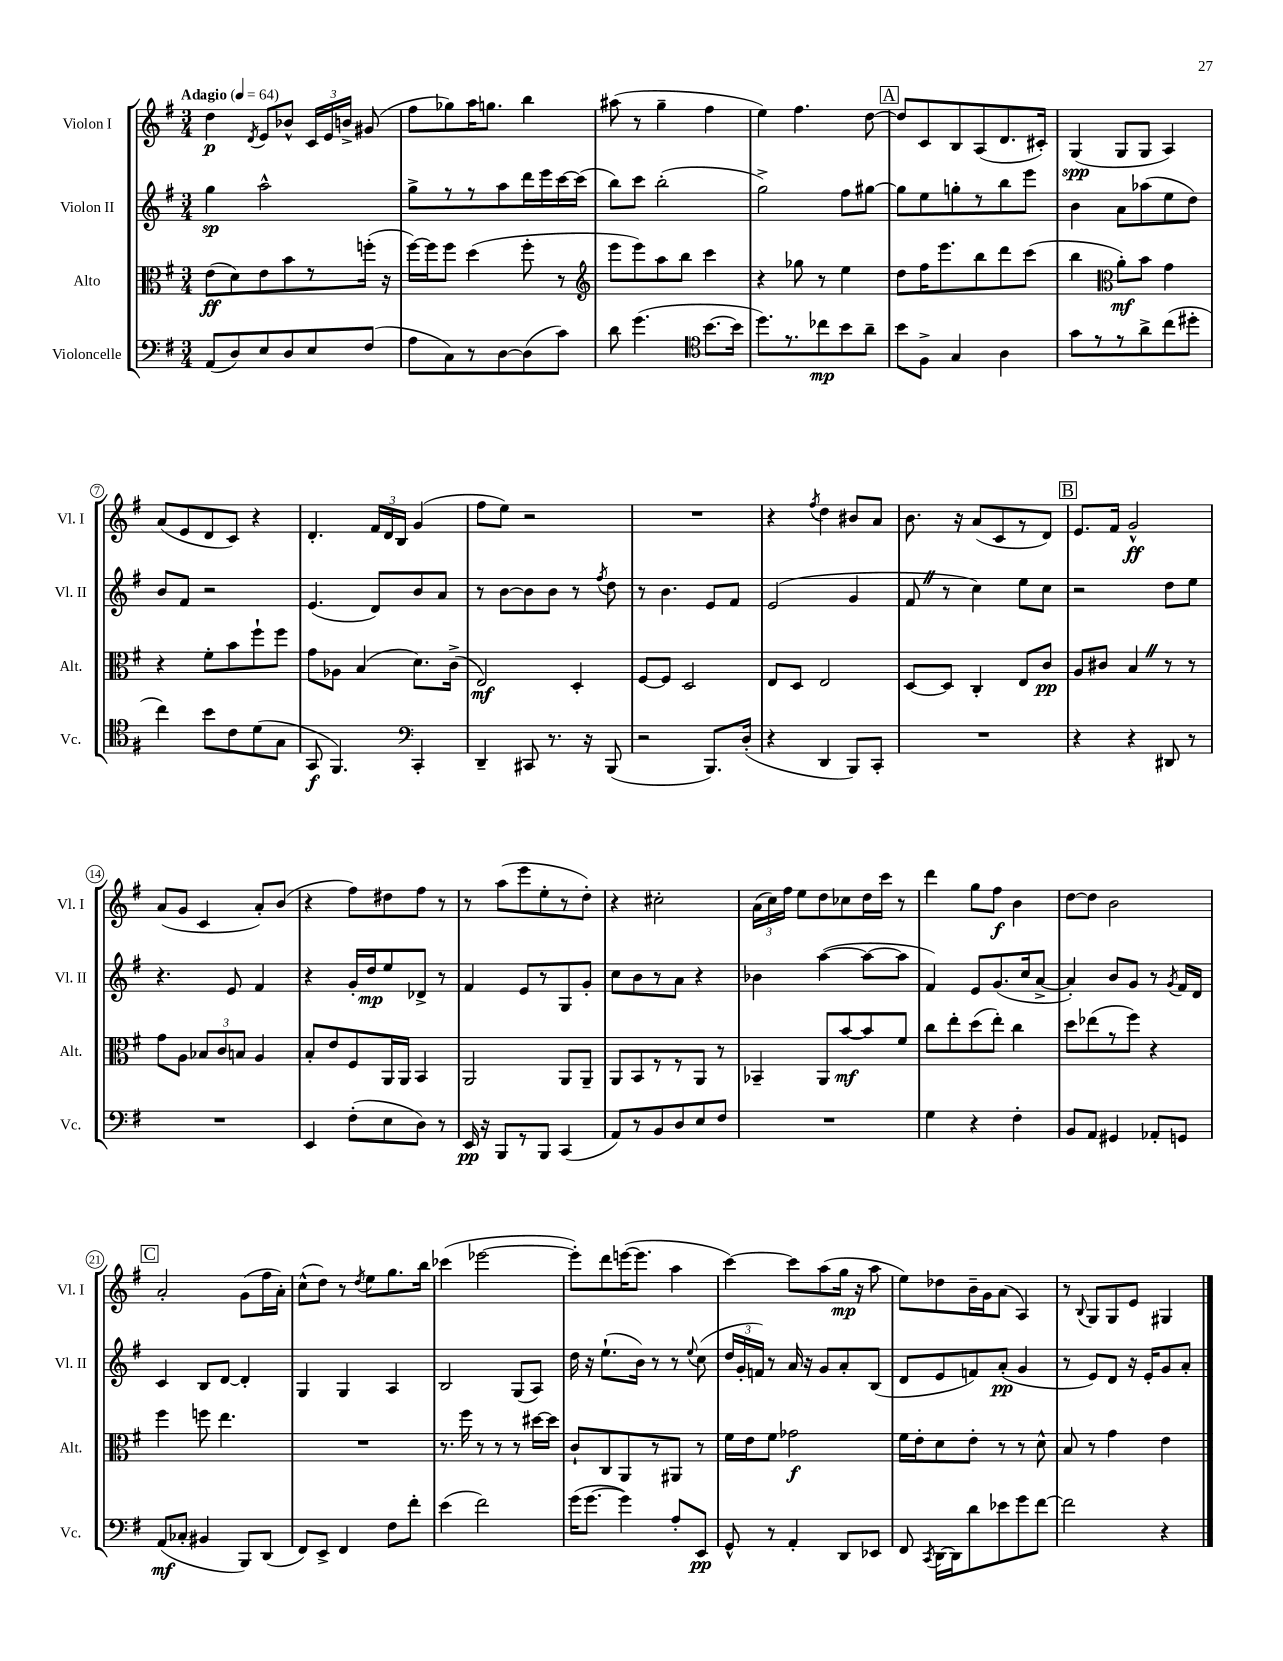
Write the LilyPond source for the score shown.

<<
\new StaffGroup <<
\new Staff = "s0" \with { instrumentName = "Violon I" shortInstrumentName = "Vl. I" } {
    \clef treble \key g \major \numericTimeSignature \time 3/4 \tempo "Adagio" 4 = 64
    \autoBeamOff d''4\p \acciaccatura { d'8 } e'8[ bes'8]-^ \tuplet 3/2 { c'16[ e'16 b'16]-> } gis'8( |
    fis''8[ ges''8) a''16 g''8.] b''4 |
    ais''8( r8 g''4-- fis''4 |
    e''4) fis''4. d''8~ |
    \mark \markup { \box "A" } d''8[ c'8 b8 a8( d'8. cis'16]-.) |
    g4\spp( g8[ g8] a4) |
    a'8[( e'8 d'8 c'8]) r4 |
    d'4.-. \tuplet 3/2 { fis'16[ d'16 b16] } g'4( |
    fis''8[ e''8]) r2 |
    R2. |
    r4 \acciaccatura { fis''8 } d''4 bis'8[ a'8] |
    b'8. r16 a'8[( c'8 r8 d'8]) |
    \mark \markup { \box "B" } e'8.[ fis'16] g'2-^\ff |
    a'8[( g'8] c'4 a'8[-.) b'8]( |
    r4 fis''8[) dis''8 fis''8] r8 |
    r8 a''8[( e'''8 e''8-. r8 d''8]-.) |
    r4 cis''2-. |
    \tuplet 3/2 { a'16[( c''16) fis''16] } e''8[ d''8 ces''8 d''16 c'''16] r8 |
    d'''4 g''8[ fis''8]\f b'4 |
    d''8[~ d''8] b'2 |
    \mark \markup { \box "C" } a'2-. g'8[( fis''16 a'16]-.) |
    c''8[-^( d''8]) r8 \acciaccatura { d''8 } e''8[ g''8. b''16] |
    ces'''4( ees'''2~ |
    ees'''8[-.) d'''8 e'''16~( e'''8.] a''4 |
    c'''4~) c'''8[ a''8( g''16]\mp r16 a''8 |
    e''8[) des''8 b'16-- g'16 a'8]( a4) |
    r8 \appoggiatura { b8 } g8[ g8 e'8] gis4 \bar "|." |
}
\new Staff = "s1" \with { instrumentName = "Violon II" shortInstrumentName = "Vl. II" } {
    \clef treble \key g \major \numericTimeSignature \time 3/4
    \autoBeamOff g''4\sp a''2-^ |
    g''8[-> r8 r8 a''8 d'''16 e'''16 c'''16~ c'''16]( |
    b''8[) c'''8] b''2-.( |
    g''2->) fis''8[ gis''8]~ |
    \mark \markup { \box "A" } gis''8[ e''8 g''8-. r8 b''8 e'''8] |
    b'4 a'8[ aes''8( e''8 d''8]) |
    b'8[ fis'8] r2 |
    e'4.( d'8[) b'8 a'8] |
    r8 b'8[~ b'8 b'8] r8 \acciaccatura { fis''8 } d''8 |
    r8 b'4. e'8[ fis'8] |
    e'2( g'4 |
    fis'8 \once \override BreathingSign.text = \markup { \musicglyph "scripts.caesura.straight" } \breathe r8 c''4) e''8[ c''8] |
    \mark \markup { \box "B" } r2 d''8[ e''8] |
    r4. e'8 fis'4 |
    r4 g'16[-. d''16\mp e''8 des'8]-> r8 |
    fis'4 e'8[ r8 g8 g'8]-. |
    c''8[ b'8 r8 a'8] r4 |
    bes'4 a''4~( a''8[~ a''8] |
    fis'4) e'8[ g'8.( c''16 a'8]~-> |
    a'4-.) b'8[ g'8] r8 \acciaccatura { g'8 } fis'16[ d'16] |
    \mark \markup { \box "C" } c'4 b8[ d'8]~ d'4-. |
    g4 g4 a4 |
    b2 g8[( a8]) |
    d''16 r16 e''8.[-!( b'16]) r8 r8 \appoggiatura { e''8 } c''8( |
    \tuplet 3/2 { d''16[ g'16-. f'16]) } r8 a'16 r16 g'8[ a'8-. b8]( |
    d'8[ e'8 f'8) a'8]-.\pp( g'4 |
    r8 e'8[) d'8] r16 e'16[-. g'8 a'8]-. \bar "|." |
}
\new Staff = "s2" \with { instrumentName = "Alto" shortInstrumentName = "Alt." } {
    \clef alto \key g \major \numericTimeSignature \time 3/4
    \autoBeamOff e'8[\ff( d'8) e'8 b'8 r8 f''16]-.( r16 |
    fis''16[~) fis''16 fis''8] d''4( fis''8-. r8 |
    \clef treble e'''8[ e'''8) a''8 b''8] c'''4 |
    r4 ges''8 r8 e''4 |
    \mark \markup { \box "A" } d''8[ fis''16 e'''8. b''8 d'''8 c'''8]( |
    b''4 \clef alto a'8[-.\mf) b'8] g'4 |
    r4 fis'8[-. b'8 fis''8-! fis''8] |
    g'8[ aes8] b4( d'8.[) c'16]->( |
    e2\mf) d4-. |
    fis8[~ fis8] d2 |
    e8[ d8] e2 |
    d8[~ d8] c4-. e8[ c'8]\pp |
    \mark \markup { \box "B" } a8[ cis'8] b4 \once \override BreathingSign.text = \markup { \musicglyph "scripts.caesura.straight" } \breathe r8 r8 |
    g'8[ a8] \tuplet 3/2 { bes8[ c'8 b8] } a4 |
    b8[-. e'8 fis8 a,16 a,16] b,4 |
    a,2 a,8[ a,8]-- |
    a,8[ b,8 r8 r8 a,8] r8 |
    bes,4-- a,8[ b'8~\mf b'8 fis'8] |
    c''8[ e''8-. d''8( e''8]-.) c''4 |
    d''8[ ees''8( r8 fis''8]) r4 |
    \mark \markup { \box "C" } fis''4 f''8 e''4. |
    R2. |
    r8. fis''16 r8 r8 r8 dis''16[~ dis''16] |
    c'8[-! c8 a,8 r8 ais,8] r8 |
    fis'16[ e'16 fis'8] ges'2\f |
    fis'16[ e'16-. d'8 e'8]-. r8 r8 d'8-^ |
    b8 r8 g'4 e'4 \bar "|." |
}
\new Staff = "s3" \with { instrumentName = "Violoncelle" shortInstrumentName = "Vc." } {
    \clef bass \key g \major \numericTimeSignature \time 3/4
    \autoBeamOff a,8[( d8) e8 d8 e8 fis8]( |
    a8[ c8) r8 d8~ d8( c'8]) |
    d'8 g'4.( \clef tenor b'8.[~ b'16] |
    d''8.[) r8. ces''8\mp b'8 a'8]-- |
    \mark \markup { \box "A" } b'8[ fis8]-> g4 a4 |
    g'8[ r8 r8 a'8-> c''8( dis''8]-. |
    c''4) b'8[ c'8 d'8( g8] |
    g,8\f fis,4.) \clef bass c,4-. |
    d,4-- cis,8 r8. r16 b,,8( |
    r2 b,,8.[) d16]-.( |
    r4 d,4 b,,8[) c,8]-. |
    R2. |
    \mark \markup { \box "B" } r4 r4 dis,8 r8 |
    R2. |
    e,4 fis8[-.( e8 d8]) r8 |
    e,16\pp r16 b,,8[ r8 b,,8] c,4( |
    a,8[) r8 b,8 d8 e8 fis8] |
    R2. |
    g4 r4 fis4-. |
    b,8[ a,8] gis,4 aes,8[-. g,8] |
    \mark \markup { \box "C" } a,8[\mf( ces8]-. bis,4 b,,8[) d,8]( |
    fis,8[) e,8]-> fis,4 fis8[ fis'8]-. |
    e'4( fis'2) |
    g'16[( g'8.]~ g'4) a8[-. e,8]\pp |
    g,8-^ r8 a,4-. d,8[ ees,8] |
    fis,8 \acciaccatura { c,8 } d,16[~ d,16 d'8 ees'8 g'8 fis'8]~ |
    fis'2 r4 \bar "|." |
}
>>
>>
\layout { \context { \Score \override BarNumber.stencil = #(make-stencil-circler 0.1 0.3 ly:text-interface::print) } }
